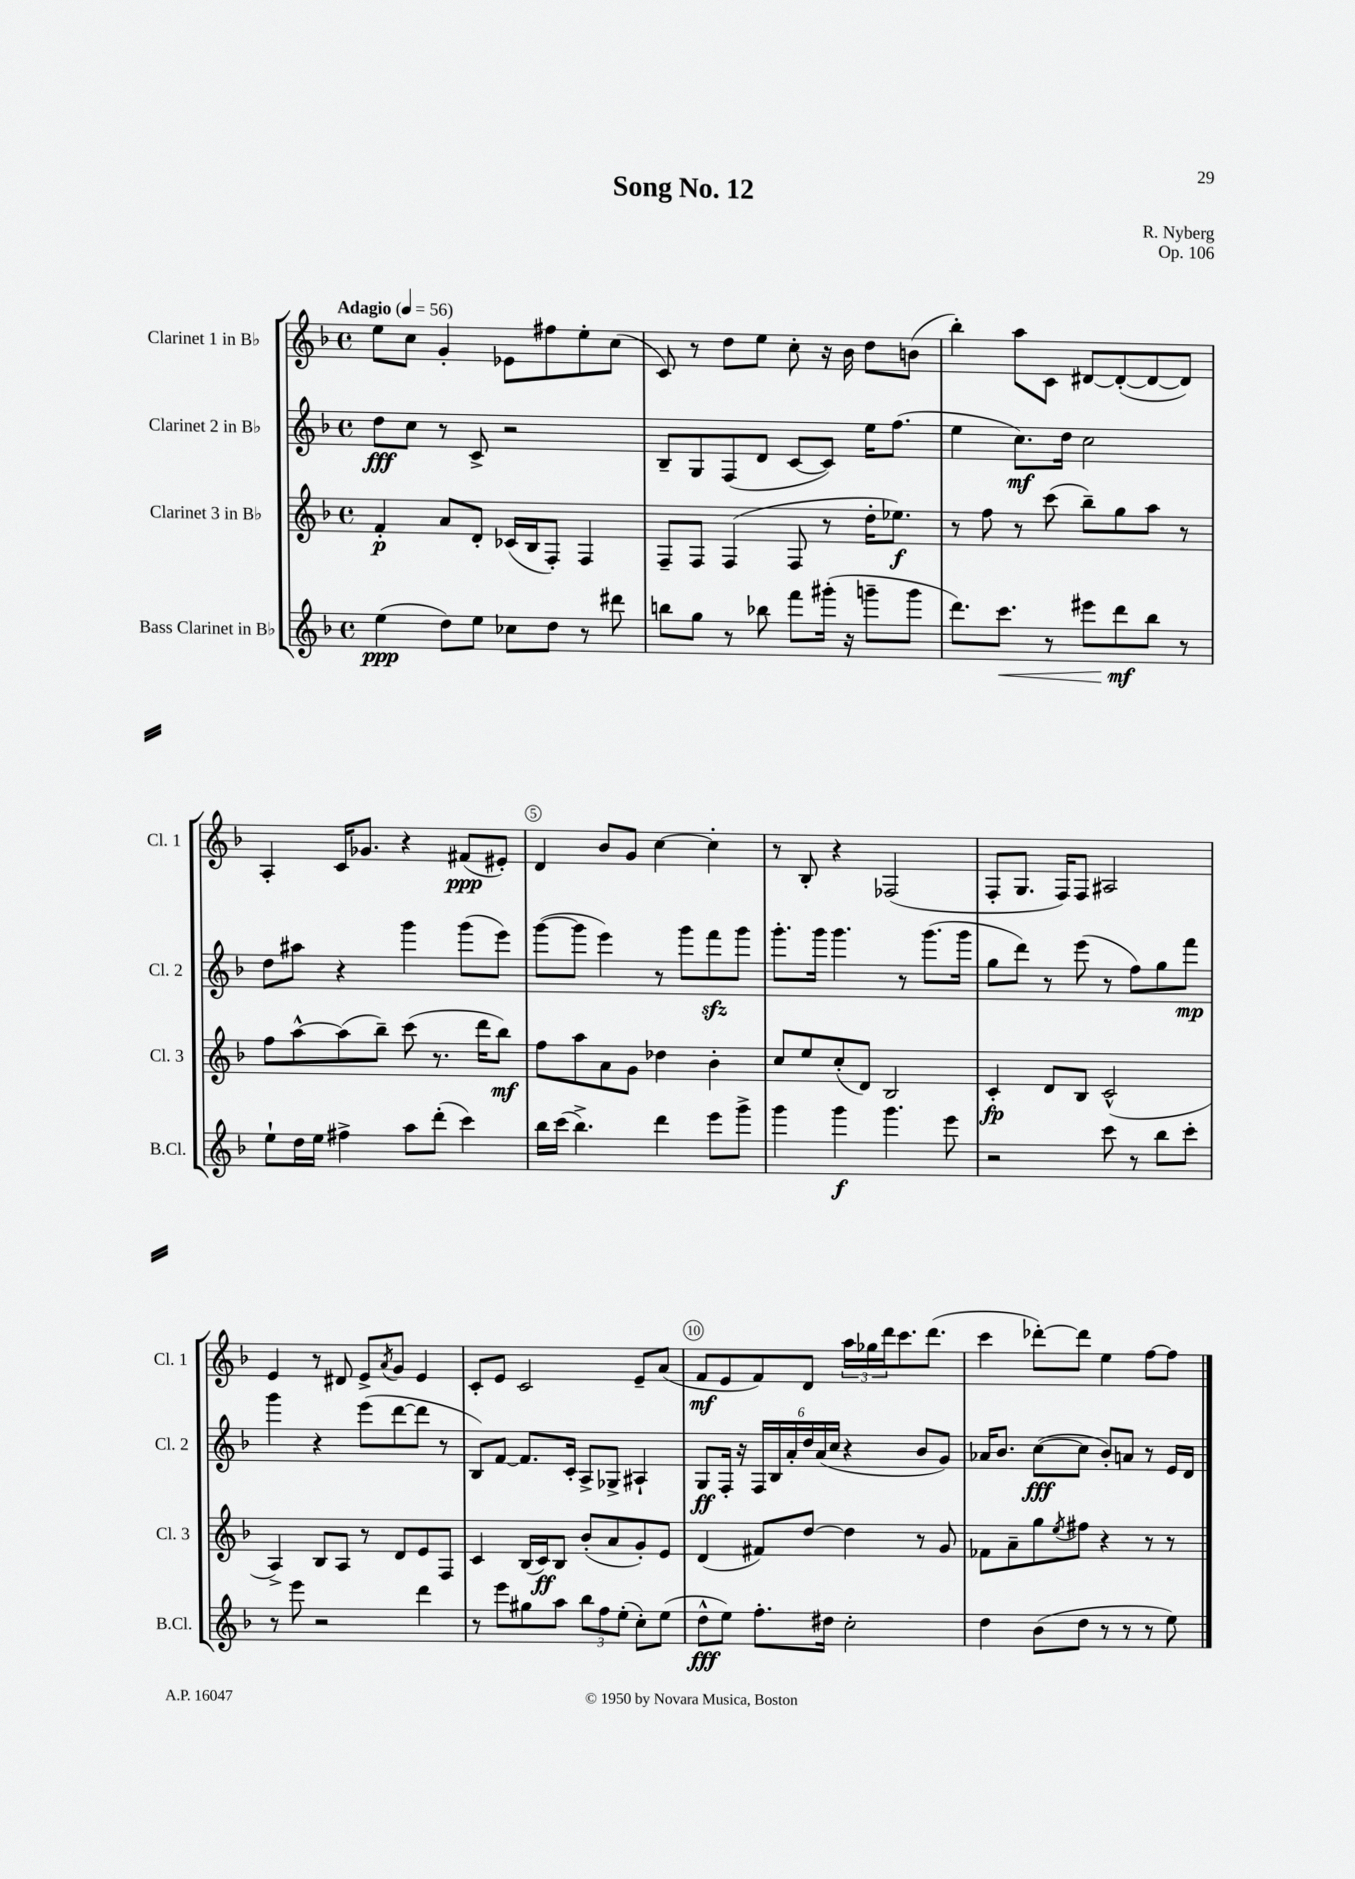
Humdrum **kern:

**kern	**kern	**kern	**kern
*staff4	*staff3	*staff2	*staff1
*clefG2	*clefG2	*clefG2	*clefG2
*k[b-]	*k[b-]	*k[b-]	*k[b-]
*M4/4	*M4/4	*M4/4	*M4/4
*met(c)	*met(c)	*met(c)	*met(c)
*MM56	*MM56	*MM56	*MM56
(4ee	4f'	8dd	8ee
.	.	8cc	8cc
8dd)	8a	8r	4g'
8ee	8d'	8c^	.
8cc-	(16c-	2r	8e-
.	16B-	.	.
8dd	8F')	.	8ff#
8r	4F	.	8ee'
8ddd#	.	.	(8cc
=	=	=	=
8bb	8F~	8B-~	8c)
8gg	8F	8G	8r
8r	(4F	(8F	8dd
8bb-	.	8d	8ee
8fff	8F	[8c	8cc'
(16ggg#'	8r	8c])	16r
16r	.	.	16b-
8ggg~	16dd'	16ee	8dd
.	8.ee-)	(8.ff	.
8ggg	.	.	(8b
=	=	=	=
8.ddd)	8r	4ee	4bb-')
.	8ff	.	.
8.ccc	.	.	.
.	8r	8.cc)	8aa
8r	(8ccc	.	8c
.	.	16dd	.
8eee#	8bb-~)	2cc	[8d#
8ddd	8gg	.	(8d#'_
8bb-	8aa	.	8d#_
8r	8r	.	8d#])
=	=	=	=
8ee`	8ff	8dd	4A'
16dd	[8aa^^	8aa#	.
16ee	.	.	.
4ff#^	(8aa]	4r	16c
.	.	.	8.g-
.	8bb-~)	.	.
8aa	(8ccc	4ggg	4r
(8ddd'	8.r	.	.
4ccc)	.	(8ggg	(8f#
.	16ddd	.	.
.	8bb-)	8eee)	8e#')
=	=	=	=
16bb-	8ff	([8ggg	4d
(16ccc	.	.	.
4.bb-^)	8aa	8ggg]	.
.	8a	4eee)	8b-
.	8g	.	8g
4ddd	4dd-	8r	[4cc
.	.	8ggg	.
8eee	4b-'	8fff	4cc']
8ggg^	.	8ggg	.
=	=	=	=
4ggg	8cc	8.ggg'	8r
.	8ee	.	8B-'
.	.	16ggg	.
4ggg	(8cc'	4.ggg	4r
.	8d)	.	.
4.ggg	2B-	.	(2F-
.	.	8r	.
.	.	(8.ggg	.
8eee	.	.	.
.	.	16ggg	.
=	=	=	=
2r	4c'	8gg	8F'
.	.	8ddd)	8.G
.	8d	8r	.
.	.	.	16F)
.	8B-	(8eee	8F
8ccc	(2c^^	8r	2A#
8r	.	8ff)	.
8bb-	.	8gg	.
8ccc'	.	8fff	.
=	=	=	=
8r	4A^)	4ggg	4e
8eee	.	.	.
2r	8B-	4r	8r
.	8A	.	8d#
.	8r	(8eee	8e^
.	.	.	8qa
.	8d	[8ddd	8g
4ddd	8e	8ddd]	4e
.	8F	8r	.
=	=	=	=
8r	4c	8B-)	8c'
8eee	.	[8f	8e
8gg#	(16B-	8.f]	2c
.	16c)	.	.
8aa	8B-	.	.
.	.	16c'	.
12bb-	(8b-'	8A^	.
12ff	.	.	.
.	8a	8G-^	.
(12ee'	.	.	.
8cc')	8g')	4A#`	8e~
(8ee	8e	.	(8a
=	=	=	=
8dd^^	(4d	8G	8f
8ee)	.	16F'	8e
.	.	16r	.
8.ff'	8f#)	24F	8f)
.	.	24B-	.
.	.	24a'	.
.	[8dd	24dd	8d
.	.	(24a	.
16dd#	.	.	.
.	.	24cc	.
2cc'	4dd]	4r	24aa
.	.	.	24gg-
.	.	.	24ddd
.	.	.	8.ccc
.	8r	8b-	.
.	.	.	(8.ddd
.	8g	8g)	.
=	=	=	=
4dd	8f-	16a-	4ccc
.	.	8.b-	.
.	8a~	.	.
(8b-	8gg	([8cc	[8ddd-')
.	8qee	.	.
8dd	8ff#	8cc]	8ddd-]
8r	4r	8b-')	4ee
8r	.	8a	.
8r	8r	8r	[8ff
8ee)	8r	16e	8ff]
.	.	16d	.
==	==	==	==
*-	*-	*-	*-
